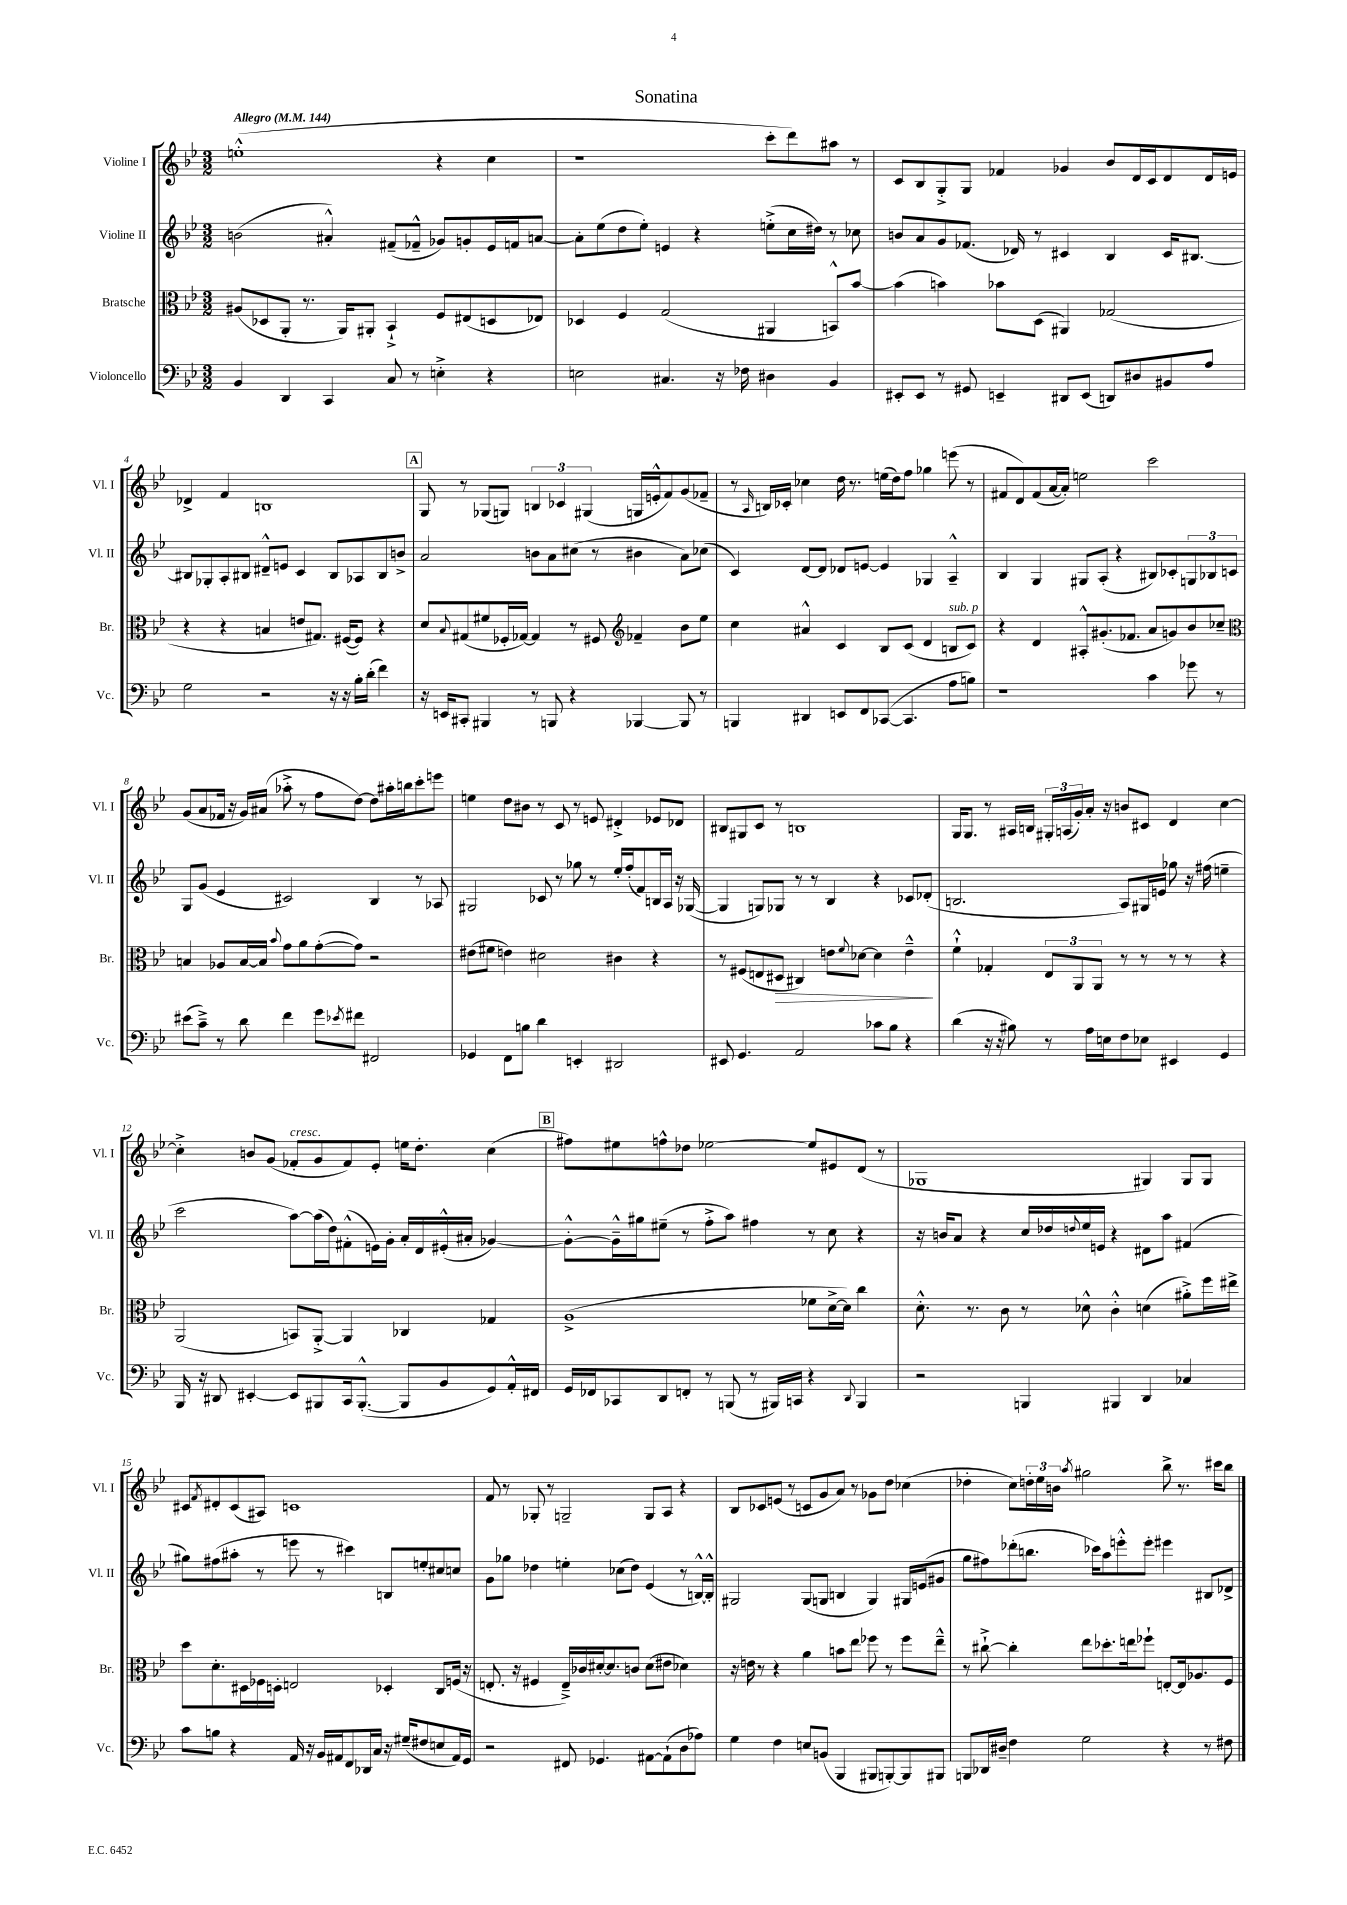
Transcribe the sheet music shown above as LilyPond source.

\header { title = "Sonatina" }
<<
\new StaffGroup <<
\new Staff = "s0" \with { instrumentName = "Violine I" shortInstrumentName = "Vl. I" } {
    \clef treble \key bes \major \numericTimeSignature \time 3/2 \tempo "Allegro" 4 = 144
    e''1-.-^( r4 c''4 |
    r1 c'''8-. d'''8) ais''8 r8 |
    c'8 bes8 g8-.-> g8 fes'4 ges'4 bes'8 d'16 c'16 d'8 d'16 e'16 |
    des'4-> f'4 b1 |
    \mark \markup { \box "A" } g8 r8 ges8( g8) \tuplet 3/2 { b4 ces'4 gis4( } g16 e'16-.-^ f'8) g'8( fes'8-- |
    r8 \grace { a16 } b16) ces'16-. ces''4 d''16 r8. e''16( d''16) f''8 ges''4 e'''8( r8 |
    fis'8 d'8) fis'8( a'16~ a'16-.) e''2 c'''2 |
    g'8( a'8 fes'16 r16 g'16) ais'16( aes''8-.-> r8 f''8 d''8~) d''8 ais''16-. b''16 c'''8-. e'''8 |
    e''4 d''8 bis'8 r8 c'8 r8 e'8 dis'4-.-> ees'8 des'8 |
    bis8 gis8 c'8 r8 b1 |
    g16 g8. r8 ais16 b16 \tuplet 3/2 { gis16-. a16( g'16-.) } a'16-. r16 b'8 cis'8 d'4 c''4~ |
    c''4-.-> b'8 g'8( fes'8-.^\markup { \italic "cresc." } g'8 fes'8) ees'8-. e''16 d''8.-. c''4( |
    \mark \markup { \box "B" } fis''8) eis''8 f''8-^ des''8 ees''2~ ees''8 eis'8 d'8( r8 |
    ges1 gis4) gis8 gis8 |
    cis'8 \acciaccatura { f'8 } dis'8-. cis'8( ais8) c'1 |
    f'8 r8 ges8-. r8 g2-- g8 a8 r4 |
    bes8 ces'8 e'8( r8 c'8 g'8 a'8) r8 ges'8 d''8 ces''4( |
    des''4-. c''8) \tuplet 3/2 { d''16-. ees''16 b'16 } \acciaccatura { a''8 } gis''2 bes''8-> r8. cis'''16 bes''8 \bar "|." |
}
\new Staff = "s1" \with { instrumentName = "Violine II" shortInstrumentName = "Vl. II" } {
    \clef treble \key bes \major \numericTimeSignature \time 3/2
    b'2( ais'4-.-^) fis'8--( fes'8---^ ges'8) g'8-. ees'16 f'16 a'8~ |
    a'8-. ees''8( d''8 ees''8-.) e'4 r4 e''8-.->( c''16 dis''16) r8 ces''8 |
    b'8 a'8 g'8 fes'8.( des'16) r8 cis'4 bes4 cis'16 bis8.~ |
    bis8 ges8-. a8-. bis8 dis'8---^ e'8 c'4 bis8 aes8 bis8 b'8-> |
    \mark \markup { \box "A" } a'2 b'8 a'8 cis''8( r8 bis'4 a'8) ces''8( |
    c'4) d'8~ d'8 des'8 e'8~ e'4 ges4 a4---^ |
    bes4 g4 gis8 a8-.( r4 bis8) ces'8-. \tuplet 3/2 { g8 bes8 c'8 } |
    g8 g'8( ees'4 cis'2) bes4 r8 aes8 |
    gis2 ces'8 r8 ges''8 r8 ees''16-. f''16-.( f'8) b16 a16 r16 ges16~( |
    ges4 g8) ges8 r8 r8 bes4 r4 ces'8 des'8-.( |
    b2. a8) gis16 e'16 ges''8 r16 fis''16( e''4-- |
    c'''2 a''8~) a''16( d''16) fis'8-.-^( e'16) g'16-. a'16-. d'16 eis'16-.-^( ais'16-. ges'4~) |
    \mark \markup { \box "B" } ges'8~-.-^ ges'16---^ gis''16 eis''8--( r8 f''8-.-> a''8) fis''4 r8 c''8 r4 |
    r16 b'16 a'8 r4 c''16 des''16 \appoggiatura { d''8 } ees''16 e'16 r4 dis'8 a''8 fis'4( |
    gis''8) fis''8( ais''8-. r8 e'''8 r8 cis'''4) b8 e''8-. cis''8 c''8 |
    g'8 ges''8 des''4 e''4-. ces''8( des''8) ees'4( r8 b16~-^) b16-.-^ |
    gis2 gis8( g8 b4 g4) gis16 e'16( gis'8 |
    g''8 fis''8) des'''8-.( b''8. ces'''16) a''8 e'''8-.-^ e'''8-. eis'''4 bis8 des'8-> \bar "|." |
}
\new Staff = "s2" \with { instrumentName = "Bratsche" shortInstrumentName = "Br." } {
    \clef alto \key bes \major \numericTimeSignature \time 3/2
    ais8( des8 a,8-. r8. a,16) ais,8-. bes,4-!-> f8 eis8( d8 ees8) |
    des4 f4 g2( ais,4 b,8-^) bes'8~ |
    bes'4( b'4) bes'8 d8( ais,4) ges2( |
    r4 r4 b4 e'8 gis8.) fis16~( fis8) r4 |
    \mark \markup { \box "A" } d'8 \appoggiatura { bes8 } gis8( fis'8 fes16-. ges16~) ges4 r8 fis8 \clef treble fes'4-- bes'8 ees''8 |
    c''4 ais'4-^ c'4 bes8 c'8( d'4 b8^\markup { \italic "sub. p" } c'8) |
    r4 d'4 ais8-.-^ gis'8.-.( fes'8. a'8 g'8) bes'8 ces''8-- |
    \clef alto b4 aes8 b16~ b16 \appoggiatura { bes'8 } g'8 a'8 g'8~-.( g'8) r2 |
    eis'8( fis'8 e'4) dis'2 cis'4 r4 |
    r8 fis8( e8 dis8\> cis4) e'8 \appoggiatura { f'8 } des'8~ des'4 e'4---^\! |
    f'4-!-^ ges4-. \tuplet 3/2 { ees8 a,8 a,8 } r8 r8 r8 r8 r4 |
    a,2( b,8) a,8~-.-> a,4 ces4 ges4 |
    \mark \markup { \box "B" } a1->( fes'8 d'16~-> d'16) c''4 |
    d'8.-.-^ r8. c'8 r8 des'8-^ c'4-.-^ d'4( ais'8-.->) f''16 eis''16-> |
    d''8 d'8.-. dis16 fes16 d16-. e2 des4-. c8 f16( r16 |
    e8.-. r16 fis4 e16--->) ces'16 dis'16~-. dis'8. c'8 dis'8( eis'8 des'4) |
    r16 e'16 r8 r4 a'4 b'8 ees''8 fes''8 r8 fes''8 ees''8---^ |
    r8 cis''8~-!-> cis''4-. ees''8 des''8.-. e''16 fes''8-! e8~-. e16 aes8. f8 \bar "|." |
}
\new Staff = "s3" \with { instrumentName = "Violoncello" shortInstrumentName = "Vc." } {
    \clef bass \key bes \major \numericTimeSignature \time 3/2
    bes,4 d,4 c,4 c8 r8 e4-.-> r4 |
    e2 cis4. r16 fes16 dis4 bes,4 |
    eis,8-. eis,8 r8 gis,8 e,4-- dis,8 e,8( d,8) dis8 bis,8 a8 |
    g2 r2 r16 r16 bes16-. d'16-.( f'4) |
    \mark \markup { \box "A" } r16 e,16 cis,8-. bis,,4 r8 b,,8 r4 bes,,4~ bes,,8 r8 |
    b,,4 dis,4 e,8 f,8 ces,8~( ces,4. a8 b8) |
    r1 c'4 ges'8 r8 |
    eis'8( c'8--->) r8 d'8 f'4 g'8 \acciaccatura { ees'8 } fis'8 fis,2 |
    ges,4 f,8 b8 d'4 e,4-. dis,2 |
    eis,8 g,4. a,2 ces'8 bes8 r4 |
    d'4( r16 r16 bis8) r8 a16 e16 f8 ees8 eis,4 g,4 |
    bes,,16 r16 dis,8 eis,4~-. eis,8 bis,,8 c,16 bis,,8.~-.-^( bis,,8 bes,8 g,8) a,16-.-^ fis,16 |
    \mark \markup { \box "B" } g,16 fes,16 ces,8 d,8 f,8-. r8 b,,8( r8 bis,,16) c,16 r4 \appoggiatura { d,8 } bis,,4 |
    r2 b,,4 bis,,4 d,4 ces4 |
    c'8 b8 r4 a,16 r16 bes,16 ais,16 f,8 des,16 c16 r16 gis16--( fis8 e8 ais,16) g,16 |
    r2 fis,8 ges,4. ais,8~ ais,8-!( d8 aes8) |
    g4 f4 e8 b,8( bes,,4 bis,,8 b,,8~-.) b,,8 bis,,8 |
    b,,8 des,16 dis16-- f4 g2 r4 r8 fis8 \bar "|." |
}
>>
>>
